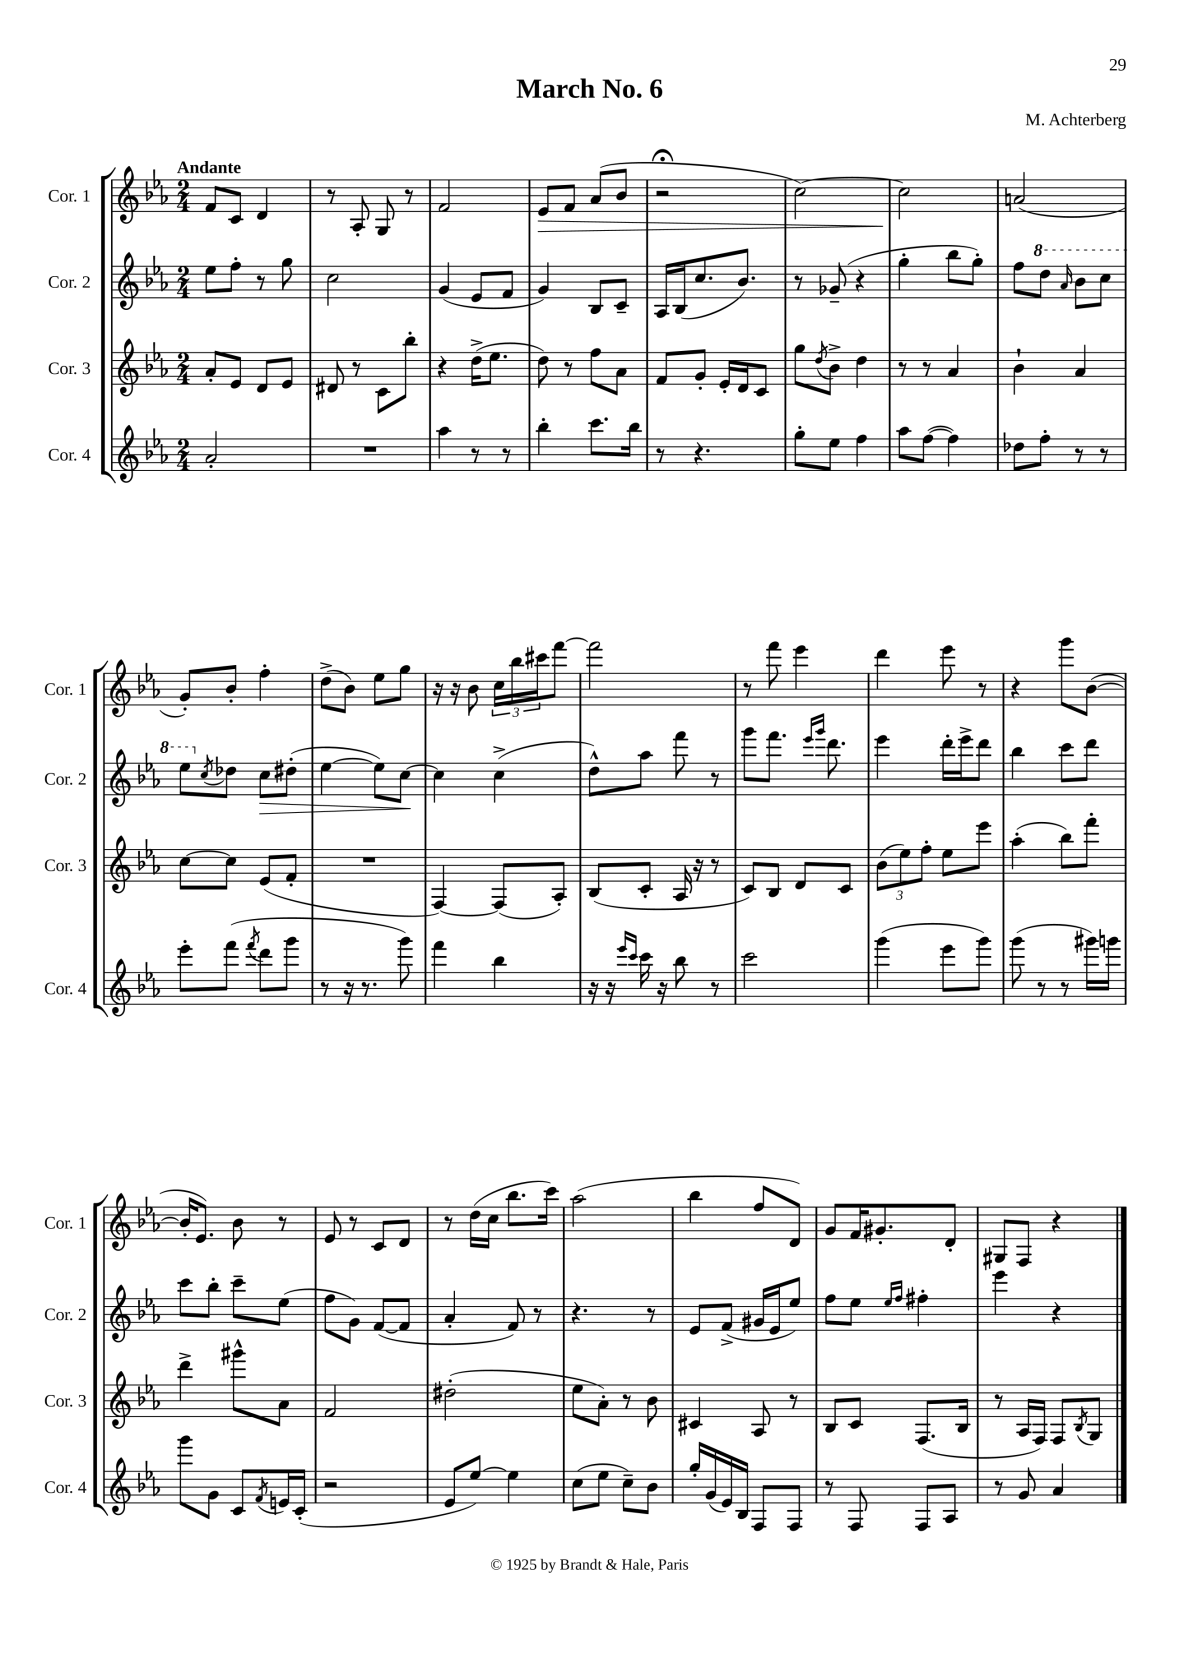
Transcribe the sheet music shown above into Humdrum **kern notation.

**kern	**kern	**kern	**dynam	**kern	**dynam
*part4	*part3	*part2	*part2	*part1	*part1
*staff4	*staff3	*staff2	*staff2	*staff1	*staff1
*I"Cor. 4	*I"Cor. 3	*I"Cor. 2	*	*I"Cor. 1	*
*I'Cor. 4	*I'Cor. 3	*I'Cor. 2	*	*I'Cor. 1	*
*clefG2	*clefG2	*clefG2	*	*clefG2	*
*k[b-e-a-]	*k[b-e-a-]	*k[b-e-a-]	*	*k[b-e-a-]	*
*M2/4	*M2/4	*M2/4	*	*M2/4	*
=1	=1	=1	=1	=1	=1
!	!	!	!	!LO:TX:a:B:t=Andante	!
2a-'/	8a-'/L	8ee-\L	.	8f/L	.
.	8e-/J	8ff'\J	.	8c/J	.
.	8d/L	8r	.	4d/	.
.	8e-/J	8gg\	.	.	.
=2	=2	=2	=2	=2	=2
2r	8d#X/	2cc\	.	8r	.
.	8r	.	.	8A-'/	.
.	8c\L	.	.	8G/	.
.	8bb-'\J	.	.	8r	.
=3	=3	=3	=3	=3	=3
4aa-\	4r	(4g/	.	2f/	.
8r	(16dd^\KL	8e-/L	.	.	.
.	8.ee-\J	.	.	.	.
8r	.	8f/J	.	.	.
=4	=4	=4	=4	=4	=4
!	!	!	!	!	!LO:HP:b
4bb-'\	8dd\)	4g/)	.	8e-/L	>
.	8r	.	.	8f/J	.
8.ccc\L	8ff\L	8B-/L	.	(8a-/L	.
.	8a-\J	8c~/J	.	8b-/J	.
16bb-\Jk	.	.	.	.	.
=5	=5	=5	=5	=5	=5
8r	8f/L	16A-/LL	.	2r;<	.
.	.	(16B-/J	.	.	.
4.r	8g'/J	8.cc/	.	.	.
.	16e-'/LL	.	.	.	.
.	16d/J	8.b-/J)	.	.	.
.	8c/J	.	.	.	.
=6	=6	=6	=6	=6	=6
8gg'\L	8gg\L	8r	.	[2cc\)	.
.	8qdd/	.	.	.	.
8ee-\J	8b-^\J	(8g-X~/	.	.	.
4ff\	4dd\	4r	.	.	.
=7	=7	=7	=7	=7	=7
8aa-\L	8r	4gg'\	.	2cc\]	.
([8ff\J	8r	.	.	.	.
4ff\])	4a-/	8bb-\L	.	.	.
.	.	8gg'\J)	.	.	.
.	.	.	.	.	]
=8	=8	=8	=8	=8	=8
8dd-X\L	4b-`\	8ff\L	.	(2an/	.
*	*	*8va	*	*	*
8ff'\J	.	8ddd\J	.	.	.
.	.	16qqaa-/	.	.	.
8r	4a-/	8bb-\L	.	.	.
8r	.	8ccc\J	.	.	.
!!LO:LB:g=z
=9	=9	=9	=9	=9	=9
8eee-'\L	[8cc\L	8eee-\L	.	8g'/L)	.
*	*	*X8va	*	*	*
.	.	8qcc/	.	.	.
(8fff\J	8cc\J]	8dd-X\J	.	8b-'/J	.
8qfff/	.	.	.	.	.
!	!	!	!LO:HP:b	!	!
8ddd\L	(8e-/L	8cc\L	>	4ff'\	.
8ggg\J	8f'/J	(8dd#X'\J	.	.	.
=10	=10	=10	=10	=10	=10
8r	2r	[4ee-\	.	(8dd^\L	.
16r	.	.	.	8b-\J)	.
8.r	.	.	.	.	.
.	.	8ee-\L])	.	8ee-\L	.
8ggg\)	.	[8cc\J	.	8gg\J	.
.	.	.	]	.	.
=11	=11	=11	=11	=11	=11
4fff\	[4F/)	4cc\]	.	16r	.
.	.	.	.	16r	.
.	.	.	.	8b-\	.
4bb-\	(8F/L]	(4cc^\	.	24cc\LL	.
.	.	.	.	24bb-\	.
.	.	.	.	24ccc#X\J	.
.	8A-'/J)	.	.	[8fff\J	.
=12	=12	=12	=12	=12	=12
16r	(8B-/L	8dd^^\L)	.	2fff\]	.
16r	.	.	.	.	.
16qqeee-/LL	.	.	.	.	.
16qqccc/JJ	.	.	.	.	.
16ccc\	8c'/J	8aa-\J	.	.	.
16r	.	.	.	.	.
8bb-\	16A-/	8fff\	.	.	.
.	16r	.	.	.	.
8r	8r	8r	.	.	.
=13	=13	=13	=13	=13	=13
2ccc\	8c/L)	8ggg\L	.	8r	.
.	8B-/J	8.fff\J	.	8fff\	.
.	8d/L	.	.	4eee-\	.
.	.	16qqeee-/LL	.	.	.
.	.	16qqggg/JJ	.	.	.
.	.	8.ddd\	.	.	.
.	8c/J	.	.	.	.
=14	=14	=14	=14	=14	=14
(4ggg\	(12b-\L	4eee-\	.	4ddd\	.
.	12ee-\)	.	.	.	.
.	12ff'\J	.	.	.	.
8eee-\L	8ee-\L	16ddd'\LL	.	8eee-\	.
.	.	16eee-^\J	.	.	.
8ggg\J)	8eee-\J	8ddd\J	.	8r	.
=15	=15	=15	=15	=15	=15
(8ggg\	(4aa-'\	4bb-\	.	4r	.
8r	.	.	.	.	.
8r	8bb-\L)	8ccc\L	.	8ggg\L	.
16ggg#X\LL)	8fff'\J	8ddd\J	.	([8b-\J	.
16gggn\JJ	.	.	.	.	.
!!LO:LB:g=z
=16	=16	=16	=16	=16	=16
8ggg\L	4ddd^\	8ccc\L	.	16b-'/KL]	.
.	.	.	.	8.e-/J)	.
8g\J	.	8bb-'\J	.	.	.
8c/L	8ggg#X^^\L	8ccc~\L	.	8b-\	.
8qf/	.	.	.	.	.
16en/L	8a-\J	(8ee-\J	.	8r	.
(16c'/JJ	.	.	.	.	.
=17	=17	=17	=17	=17	=17
2r	2f/	8ff\L	.	8e-/	.
.	.	8g\J)	.	8r	.
.	.	([8f/L	.	8c/L	.
.	.	8f/J]	.	8d/J	.
=18	=18	=18	=18	=18	=18
8e-/L	(2dd#X'\	4a-'/	.	8r	.
[8ee-/J)	.	.	.	(16dd\LL	.
.	.	.	.	16cc\JJ	.
4ee-\]	.	8f/)	.	8.bb-\L	.
.	.	8r	.	.	.
.	.	.	.	16ccc\Jk)	.
=19	=19	=19	=19	=19	=19
(8cc\L	8ee-\L	4.r	.	(2aa-\	.
8ee-\J	8a-'\J)	.	.	.	.
8cc~\L)	8r	.	.	.	.
8b-\J	8b-\	8r	.	.	.
=20	=20	=20	=20	=20	=20
16gg'/LL	4c#X/	8e-/L	.	4bb-\	.
(16g/	.	.	.	.	.
16e-/)	.	(8f^/J	.	.	.
16B-/JJ	.	.	.	.	.
8F/L	8A-/	16g#X/LL	.	8ff/L	.
.	.	16e-/J	.	.	.
8F/J	8r	8ee-/J)	.	8d/J)	.
=21	=21	=21	=21	=21	=21
8r	8B-/L	8ff\L	.	8g/L	.
8F/	8c/J	8ee-\J	.	16f/K	.
.	.	.	.	8.g#X'/	.
.	.	16qqee-/LL	.	.	.
.	.	16qqff/JJ	.	.	.
8F/L	(8.F/L	4ff#X'\	.	.	.
8A-/J	.	.	.	8d'/J	.
.	16B-/Jk	.	.	.	.
=22	=22	=22	=22	=22	=22
8r	8r	4eee-\	.	8G#X/L	.
8g/	16A-/LL	.	.	8F/J	.
.	16F/JJ)	.	.	.	.
4a-/	8F/L	4r	.	4r	.
.	8qB-/	.	.	.	.
.	8G/J	.	.	.	.
==	==	==	==	==	==
*-	*-	*-	*-	*-	*-
